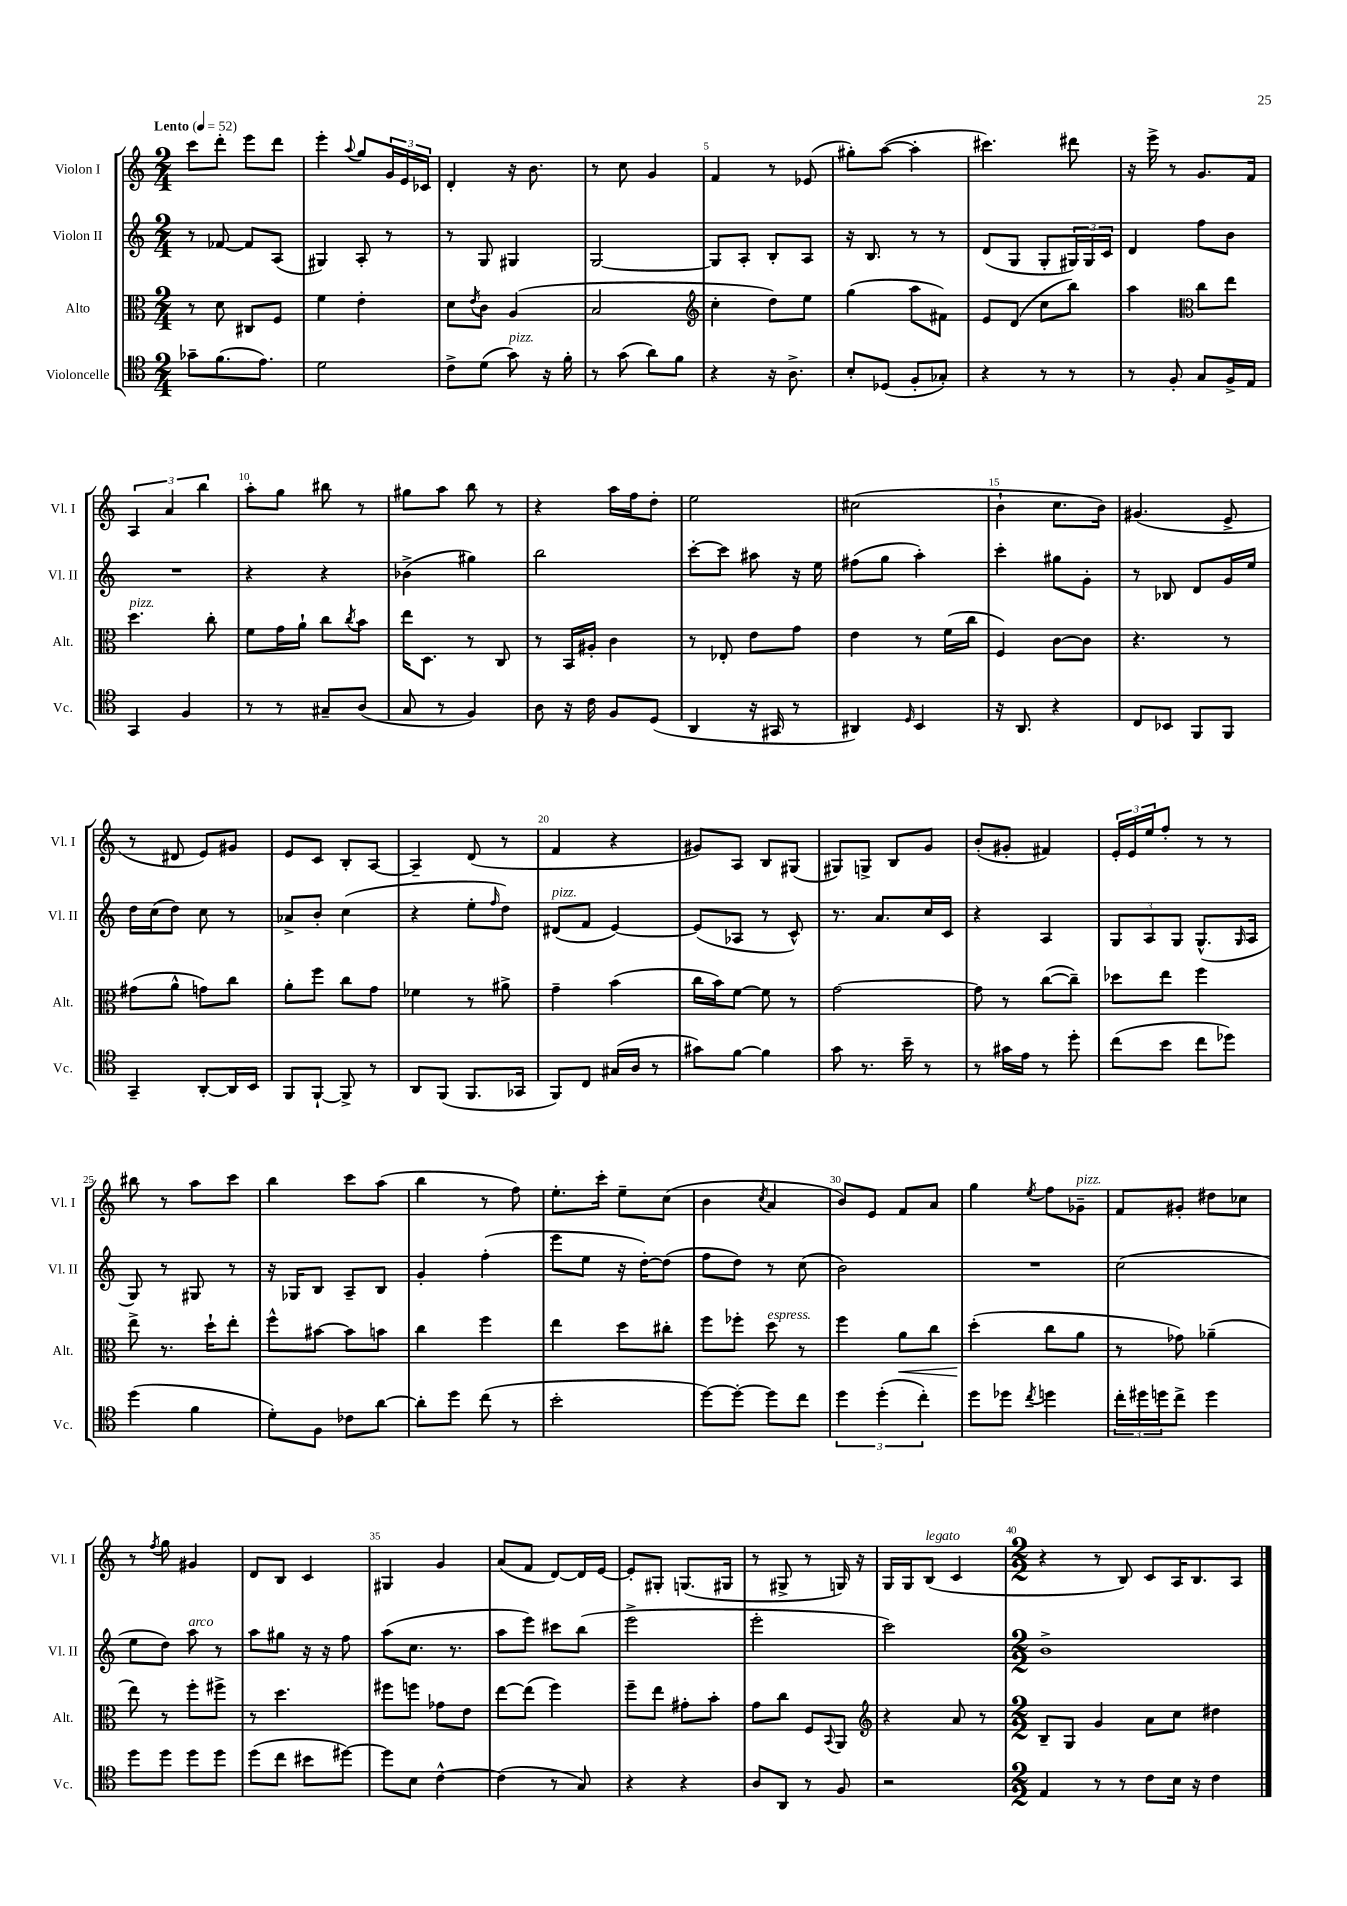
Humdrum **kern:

**kern	**kern	**kern	**kern
*staff4	*staff3	*staff2	*staff1
*clefC4	*clefC3	*clefG2	*clefG2
*k[]	*k[]	*k[]	*k[]
*M2/4	*M2/4	*M2/4	*M2/4
*MM52	*MM52	*MM52	*MM52
8g-~	8r	8r	8ccc
(8.f	8d	[8f-	8ddd'
.	8C#	8f-]	8eee
8.e)	.	.	.
.	8F	(8A	8ddd
=	=	=	=
2d	4f	4G#)	4eee'
.	.	.	8qqaa
.	4e'	8A'	8gg
.	.	8r	24g
.	.	.	24e
.	.	.	24c-
=	=	=	=
8c^	8d	8r	4d'
.	8qe	.	.
(8d	8c	8G	.
8g)	(4A	4G#	16r
.	.	.	8.b
16r	.	.	.
16f'	.	.	.
=	=	=	=
8r	2B	[2G	8r
(8g	.	.	8cc
8a)	.	.	4g
8f	.	.	.
=	=	=	=
*	*clefG2	*	*
4r	4cc'	8G]	4f
.	.	8A'	.
16r	8dd)	8B'	8r
8.A^	.	.	.
.	8ee	8A	(8e-
=	=	=	=
8B'	(4gg	16r	8gg#')
.	.	8.B	.
(8D-	.	.	([8aa
8F'	8aa	8r	4aa']
8G-')	8f#)	8r	.
=	=	=	=
4r	8e	(8d	4.ccc#)
.	(8d	8G	.
8r	8cc	8G'	.
8r	8bb)	24G#)	8ddd#
.	.	24G#	.
.	.	24c	.
=	=	=	=
8r	4aa	4d	16r
.	.	.	16eee^
8F'	.	.	8r
*	*clefC3	*	*
8G	8cc	8ff	8.g
16F^	8ee	8b	.
16E	.	.	16f
=	=	=	=
4GG	4.dd	2r	6A
.	.	.	6a
4F	.	.	.
.	.	.	6bb
.	8cc'	.	.
=	=	=	=
8r	8f	4r	8aa'
8r	16g	.	8gg
.	16a`	.	.
8G#~	8cc	4r	8bb#
.	8qcc	.	.
(8A	8b	.	8r
=	=	=	=
8G	16ee	(4b-^	8gg#
.	8.D	.	.
8r	.	.	8aa
4F)	8r	4gg#)	8bb
.	8C	.	8r
=	=	=	=
8A	8r	2bb	4r
16r	16BB	.	.
16c	16A#'	.	.
8F	4c	.	16aa
.	.	.	16ff
(8D	.	.	8dd'
=	=	=	=
4AA	8r	[8ccc'	2ee
.	8E-'	8ccc]	.
16r	8e	8aa#	.
16GG#	.	.	.
8r	8g	16r	.
.	.	16ee	.
=	=	=	=
4AA#)	4e	(8ff#	(2cc#
.	.	8gg	.
16qqD	.	.	.
4BB	8r	4aa')	.
.	(16f	.	.
.	16cc	.	.
=	=	=	=
16r	4F)	4ccc'	4b`
8.AA	.	.	.
4r	[8c	8gg#	8.cc
.	8c]	8g'	.
.	.	.	16b)
=	=	=	=
8C	4.r	8r	(4.g#
8BB-	.	8B-	.
8FF	.	8d	.
8FF	8r	16g	8e^
.	.	16ee	.
=	=	=	=
4GG~	(8g#	16dd	8r
.	.	(16cc	.
.	8a^^	8dd)	8d#
[8AA'	8g)	8cc	8e)
16AA]	8cc	8r	8g#
16BB	.	.	.
=	=	=	=
8FF	8a'	8a-^	8e
[8FF`	8ff	8b'	8c
8FF^]	8cc	(4cc	8B'
8r	8g	.	[8A
=	=	=	=
8AA	4f-	4r	4A~]
(8FF	.	.	.
8.FF	8r	8ee'	(8d
.	.	16qqff	.
.	8a#^	8dd)	8r
16GG-	.	.	.
=	=	=	=
8FF)	4g~	(8d#	4f
8C	.	8f	.
(16G#	(4b	[4e)	4r
16A	.	.	.
8r	.	.	.
=	=	=	=
8g#)	16cc	(8e]	8g#)
.	16b)	.	.
[8f	[8f	8A-	8A
4f]	8f]	8r	8B
.	8r	8c^^)	(8G#
=	=	=	=
8g	[2g	8.r	8G#)
8.r	.	.	8G^
.	.	8.a	.
.	.	.	8B
16b~	.	.	.
8r	.	16cc	8g
.	.	16c	.
=	=	=	=
8r	8g]	4r	(8b'
16g#	8r	.	8g#'
16e	.	.	.
8r	([8cc	4A	4f#)
8dd'	8cc~])	.	.
=	=	=	=
(8cc	8dd-	12G	24e'
.	.	.	24e
.	.	12A	24ee
8b	8ee	.	8ff'
.	.	12G	.
8cc	4ff	(8.G^^	8r
8dd-)	.	.	8r
.	.	16qqG	.
.	.	16A	.
=	=	=	=
(4dd	8ee^	8G)	8bb#
.	8.r	8r	8r
4f	.	8G#	8aa
.	16dd`	.	.
.	8ee'	8r	8ccc
=	=	=	=
8d')	8ff^^	16r	4bb
.	.	16G-	.
8F	[8b#	8B	.
8c-	8b#]	8A~	8ccc
[8a	8b	8B	(8aa
=	=	=	=
8a']	4cc	4g'	4bb
8dd	.	.	.
(8cc	4ff	(4ff'	8r
8r	.	.	8ff)
=	=	=	=
2b'	4ee	8eee	8.ee'
.	.	8ee	.
.	.	.	16ccc'
.	8dd	16r	8ee~
.	.	[16dd')	.
.	8cc#'	(8dd]	(8cc
=	=	=	=
[8dd)	8ff	8ff	4b
8dd'_	8ff-'	8dd)	.
.	.	.	8qcc
8dd]	8dd	8r	4a
8cc	8r	(8cc	.
=	=	=	=
6dd	4ff	2b)	8b)
.	.	.	8e
(6dd'	.	.	.
.	8a	.	8f
6cc')	.	.	.
.	8cc	.	8a
=	=	=	=
8dd	(4dd'	2r	4gg
8dd-	.	.	.
8qcc	.	.	8qee
4dd	8cc	.	8ff
.	8a	.	8g-~
=	=	=	=
24cc'	8r	(2cc	8f
24dd#	.	.	.
24dd	.	.	.
8cc^	8g-)	.	8g#'
4dd	(4a-~	.	8dd#
.	.	.	8cc-
=	=	=	=
8dd	8ee)	8ee	8r
.	.	.	8qff
8dd	8r	8dd)	8gg
8dd	8ff'	8aa	4g#
8dd	8ff#^	8r	.
=	=	=	=
(8dd	8r	8aa	8d
8cc	4.dd	8gg#	8B
8b#	.	16r	4c
.	.	16r	.
[8dd#)	.	8ff	.
=	=	=	=
8dd#]	8ff#	(8aa	4G#
8B	8ff	8.cc	.
[4c^^	8g-	.	4g
.	.	8.r	.
.	8e	.	.
=	=	=	=
(4c]	[8ee	8aa	(8a
.	(8ee]	8eee)	8f
8r	4ff)	8ccc#	[8d)
8G)	.	(8bb	16d]
.	.	.	[16e
=	=	=	=
4r	8ff~	2eee^	8e']
.	8ee	.	8G#'
4r	8g#'	.	(8.G
.	8b'	.	.
.	.	.	16G#
=	=	=	=
8A	8g	2eee'	8r
8AA	8cc	.	8G#^
8r	8F	.	8r
.	8qqBB	.	.
8F	8AA	.	16G)
.	.	.	16r
=	=	=	=
*	*clefG2	*	*
2r	4r	2ccc)	16G
.	.	.	16G
.	.	.	(8B
.	8a	.	4c
.	8r	.	.
=	=	=	=
*M2/2	*M2/2	*M2/2	*M2/2
4E	8B~	1b^	4r
.	8G	.	.
8r	4g	.	8r
8r	.	.	8B)
8c	8a	.	8c
16B	8cc	.	16A
16r	.	.	8.B
4c	4dd#	.	.
.	.	.	8A
==	==	==	==
*-	*-	*-	*-
